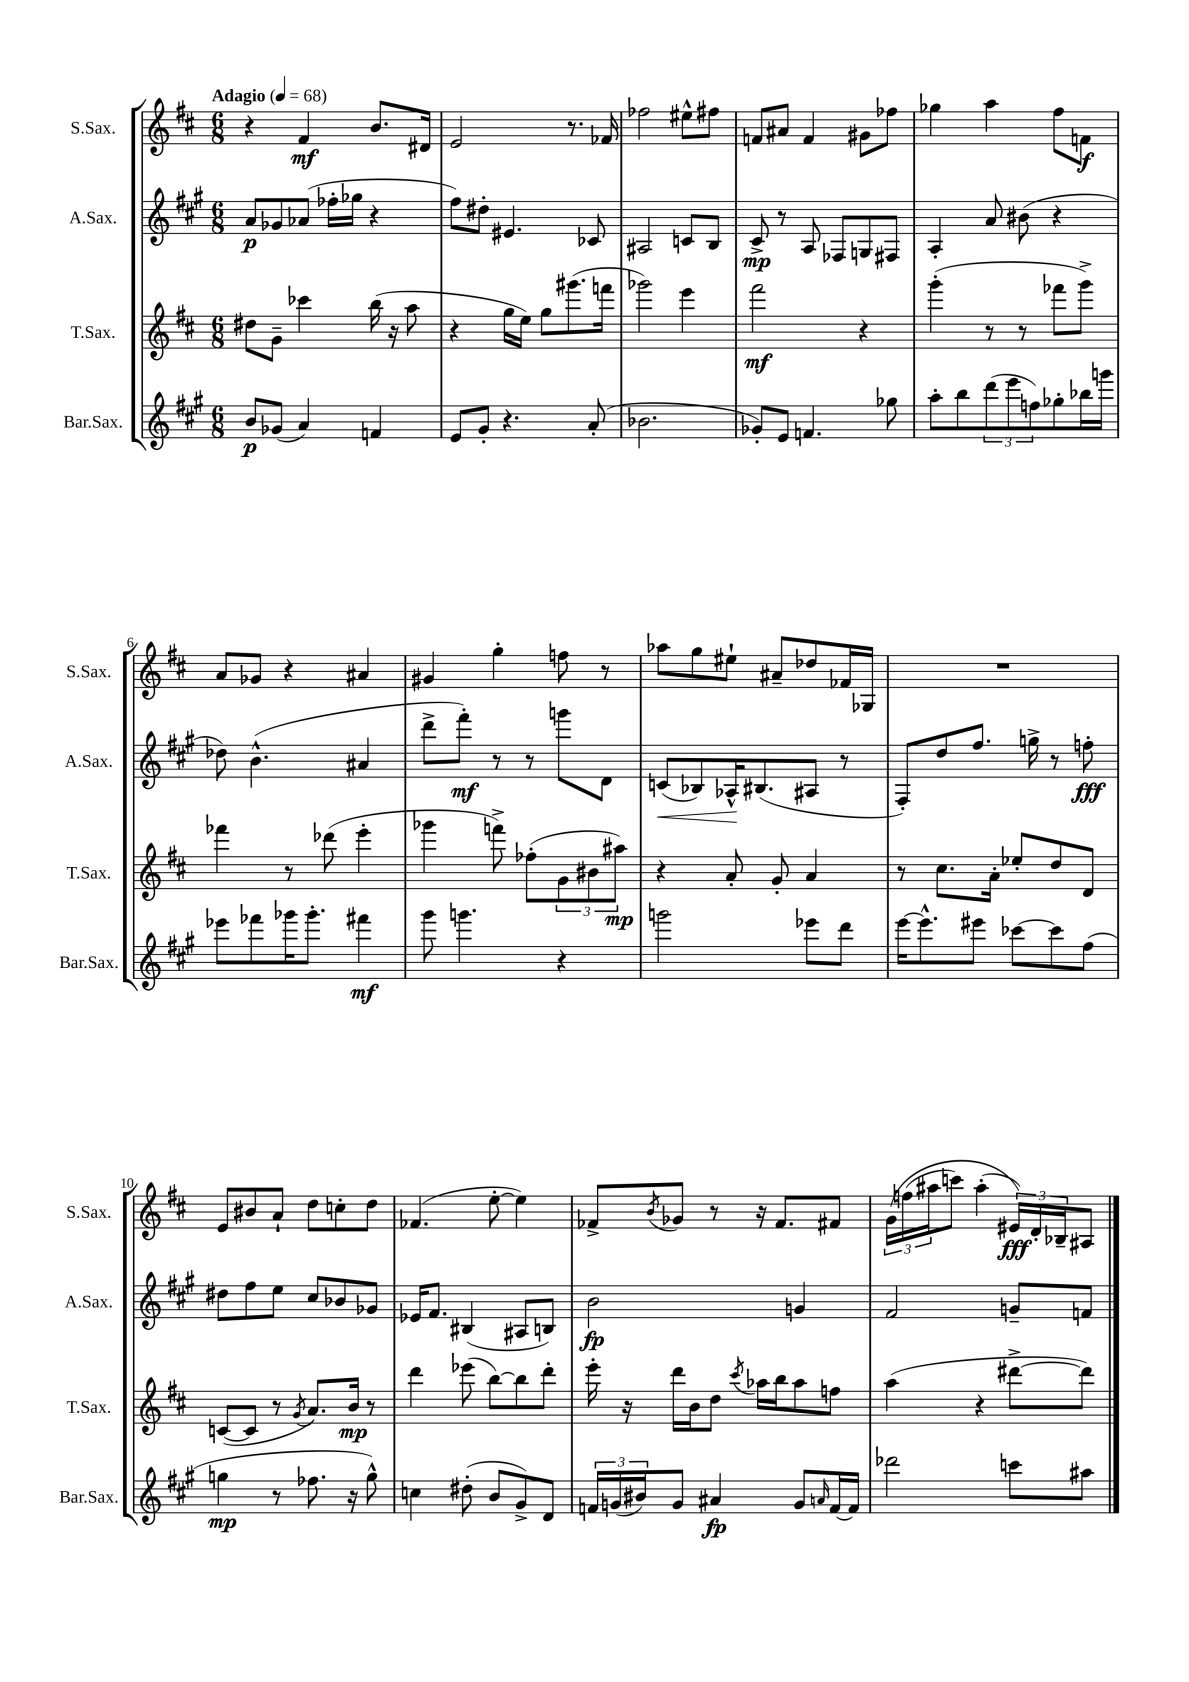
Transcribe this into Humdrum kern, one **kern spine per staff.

**kern	**dynam	**kern	**dynam	**kern	**dynam	**kern	**dynam
*part4	*part4	*part3	*part3	*part2	*part2	*part1	*part1
*staff4	*staff4	*staff3	*staff3	*staff2	*staff2	*staff1	*staff1
*I"Bar.Sax.	*	*I"T.Sax.	*	*I"A.Sax.	*	*I"S.Sax.	*
*I'Bar.Sax.	*	*I'T.Sax.	*	*I'A.Sax.	*	*I'S.Sax.	*
*clefG2	*	*clefG2	*	*clefG2	*	*clefG2	*
*k[f#c#g#]	*	*k[f#c#]	*	*k[f#c#g#]	*	*k[f#c#]	*
*M6/8	*	*M6/8	*	*M6/8	*	*M6/8	*
*MM68	*	*MM68	*	*MM68	*	*MM68	*
=1	=1	=1	=1	=1	=1	=1	=1
!	!	!	!	!	!	!LO:TX:a:B:t=Adagio	!
8b/L	p	8dd#X\L	.	8a/L	p	4r	.
(8g-X/J	.	8g~\J	.	8g-X/	.	.	.
4a/)	.	4ccc-X\	.	(8a-X/J	.	4f#/	mf
.	.	.	.	16ff-X'\LL	.	.	.
.	.	.	.	16gg-X\JJ	.	.	.
4fn/	.	(16bb\	.	4r	.	8.b/L	.
.	.	16r	.	.	.	.	.
.	.	8aa\	.	.	.	.	.
.	.	.	.	.	.	16d#X/Jk	.
=2	=2	=2	=2	=2	=2	=2	=2
8e/L	.	4r	.	8ff#\L)	.	2e/	.
8g#'/J	.	.	.	8dd#X'\J	.	.	.
4.r	.	16gg\LL	.	4.e#X/	.	.	.
.	.	16ee\JJ)	.	.	.	.	.
.	.	8gg\L	.	.	.	.	.
.	.	(8.ggg#X\	.	.	.	8.r	.
(8a'/	.	.	.	8c-X/	.	.	.
.	.	16fffn\Jk	.	.	.	16f-X/	.
=3	=3	=3	=3	=3	=3	=3	=3
2.b-X\	.	2ggg-X\)	.	2A#X/	.	2ff-X\	.
.	.	4eee\	.	8cn/L	.	8ee#X^^\L	.
.	.	.	.	8B/J	.	8ff#X\J	.
=4	=4	=4	=4	=4	=4	=4	=4
8g-X'/L)	.	2fff#\	mf	8c#^/	mp	8fn/L	.
8e/J	.	.	.	8r	.	8a#X/J	.
4.fn/	.	.	.	8A/	.	4f/	.
.	.	.	.	8F-X/L	.	.	.
.	.	4r	.	8Gn/	.	8g#X\L	.
8gg-X\	.	.	.	8F#X/J	.	8ff-X\J	.
=5	=5	=5	=5	=5	=5	=5	=5
8aa'\L	.	(4ggg'\	.	4A'/	.	4gg-X\	.
8bb\	.	.	.	.	.	.	.
(12ddd\	.	8r	.	8a/	.	4aa\	.
12eee\	.	.	.	.	.	.	.
.	.	8r	.	(8b#X\	.	.	.
12ffn\)	.	.	.	.	.	.	.
8gg-X'\	.	8fff-X\L	.	4r	.	8ff#\L	.
16bb-X\L	.	8ggg^\J)	.	.	.	8fn\J	f
16gggn\JJ	.	.	.	.	.	.	.
!!LO:LB:g=z
=6	=6	=6	=6	=6	=6	=6	=6
8eee-X\L	.	4fff-X\	.	8dd-X\)	.	8a/L	.
8fff-X\	.	.	.	(4.b^^\	.	8g-X/J	.
16ggg-X\K	.	8r	.	.	.	4r	.
8.ggg-'\J	.	.	.	.	.	.	.
.	.	(8ddd-X\	.	.	.	.	.
4fff#X\	mf	4eee'\	.	4a#X/	.	4a#X/	.
=7	=7	=7	=7	=7	=7	=7	=7
8ggg#\	.	4ggg-X\	.	8ddd^\L	.	4g#X/	.
4.gggn\	.	.	.	8fff#'\J)	mf	.	.
.	.	8fffn^\)	.	8r	.	4gg'\	.
.	.	(8ff-X'\L	.	8r	.	.	.
4r	.	12g\	.	8gggn\L	.	8ffn\	.
.	.	12b#X\	.	.	.	.	.
.	.	.	.	8d\J	.	8r	.
.	.	12aa#X\J)	mp	.	.	.	.
=8	=8	=8	=8	=8	=8	=8	=8
!	!	!	!	!	!LO:HP:b	!	!
2gggn\	.	4r	.	(8cn/L	<	8aa-X\L	.
.	.	.	.	8B-X/)	.	8gg\	.
.	.	8a'/	.	16A-X^^/K	.	8ee#X`\J	.
.	.	.	.	(8.B#X/	[	.	.
.	.	8g'/	.	.	.	8a#X~/L	.
8eee-X\L	.	4a/	.	8A#X/J	.	8dd-X/	.
8ddd\J	.	.	.	8r	.	16f-X/L	.
.	.	.	.	.	.	16G-X/JJ	.
=9	=9	=9	=9	=9	=9	=9	=9
[16eee\KL	.	8r	.	8F#'/L)	.	2.r	.
8.eee^^\]	.	.	.	.	.	.	.
.	.	8.cc#\L	.	8dd/	.	.	.
8eee#X\J	.	.	.	8.ff#/J	.	.	.
.	.	16a'\Jk	.	.	.	.	.
[8ccc-X\L	.	8ee-X'/L	.	.	.	.	.
.	.	.	.	16ggn^\	.	.	.
8ccc-\]	.	8dd/	.	8r	.	.	.
(8ff#\J	.	8d/J	.	8ffn'\	fff	.	.
!!LO:LB:g=z
=10	=10	=10	=10	=10	=10	=10	=10
4ggn\	mp	([8cn/L	.	8dd#X\L	.	8e/L	.
.	.	8c/J]	.	8ff#\	.	8b#X/	.
8r	.	8r	.	8ee\J	.	8a`/J	.
.	.	8qg/	.	.	.	.	.
8.ff-X\	.	8.a/L)	.	8cc#/L	.	8dd\L	.
.	.	.	.	8b-X/	.	8ccn'\	.
16r	.	16b/Jk	mp	.	.	.	.
8gg^^\)	.	8r	.	8g-X/J	.	8dd\J	.
=11	=11	=11	=11	=11	=11	=11	=11
4ccn\	.	4ddd\	.	16e-X/KL	.	(4.f-X/	.
.	.	.	.	8.f#/J	.	.	.
(8dd#X'\	.	(8eee-X\	.	(4B#X/	.	.	.
8b/L	.	[8bb\L)	.	.	.	[8ee'\	.
8g#^/)	.	8bb\]	.	8A#X/L	.	4ee\])	.
8d/J	.	8ddd'\J	.	8Bn/J)	.	.	.
=12	=12	=12	=12	=12	=12	=12	=12
24fn/LL	.	16eee'\	.	2b\	fp	8f-X^/L	.
(24gn/	.	.	.	.	.	.	.
.	.	16r	.	.	.	.	.
24b#X/J)	.	.	.	.	.	.	.
.	.	.	.	.	.	8qb/	.
8g/J	.	16ddd\LL	.	.	.	8g-X/J	.
.	.	16b\J	.	.	.	.	.
4a#X/	fp	8dd\J	.	.	.	8r	.
.	.	8qccc#/	.	.	.	.	.
.	.	16aa-X\LL	.	.	.	16r	.
.	.	16bb\J	.	.	.	8.f-/L	.
8g/L	.	8aa-\	.	4gn/	.	.	.
16qqan/	.	.	.	.	.	.	.
[16f/L	.	8ffn\J	.	.	.	8f#X/J	.
16f/JJ]	.	.	.	.	.	.	.
=13	=13	=13	=13	=13	=13	=13	=13
2ddd-X\	.	(4aa\	.	2f#/	.	(24g\LL	.
.	.	.	.	.	.	(24ffn\	.
.	.	.	.	.	.	24aa#X\J	.
.	.	.	.	.	.	8cccn\J)	.
.	.	4r	.	.	.	(4aa#'\	.
8cccn\L	.	[8ddd#X^\L	.	8gn~/L	.	24e#X/LL))	fff
.	.	.	.	.	.	24d'/	.
.	.	.	.	.	.	24B-X~/J	.
8aa#X\J	.	8ddd#\J])	.	8fn/J	.	8A#X/J	.
==	==	==	==	==	==	==	==
*-	*-	*-	*-	*-	*-	*-	*-
